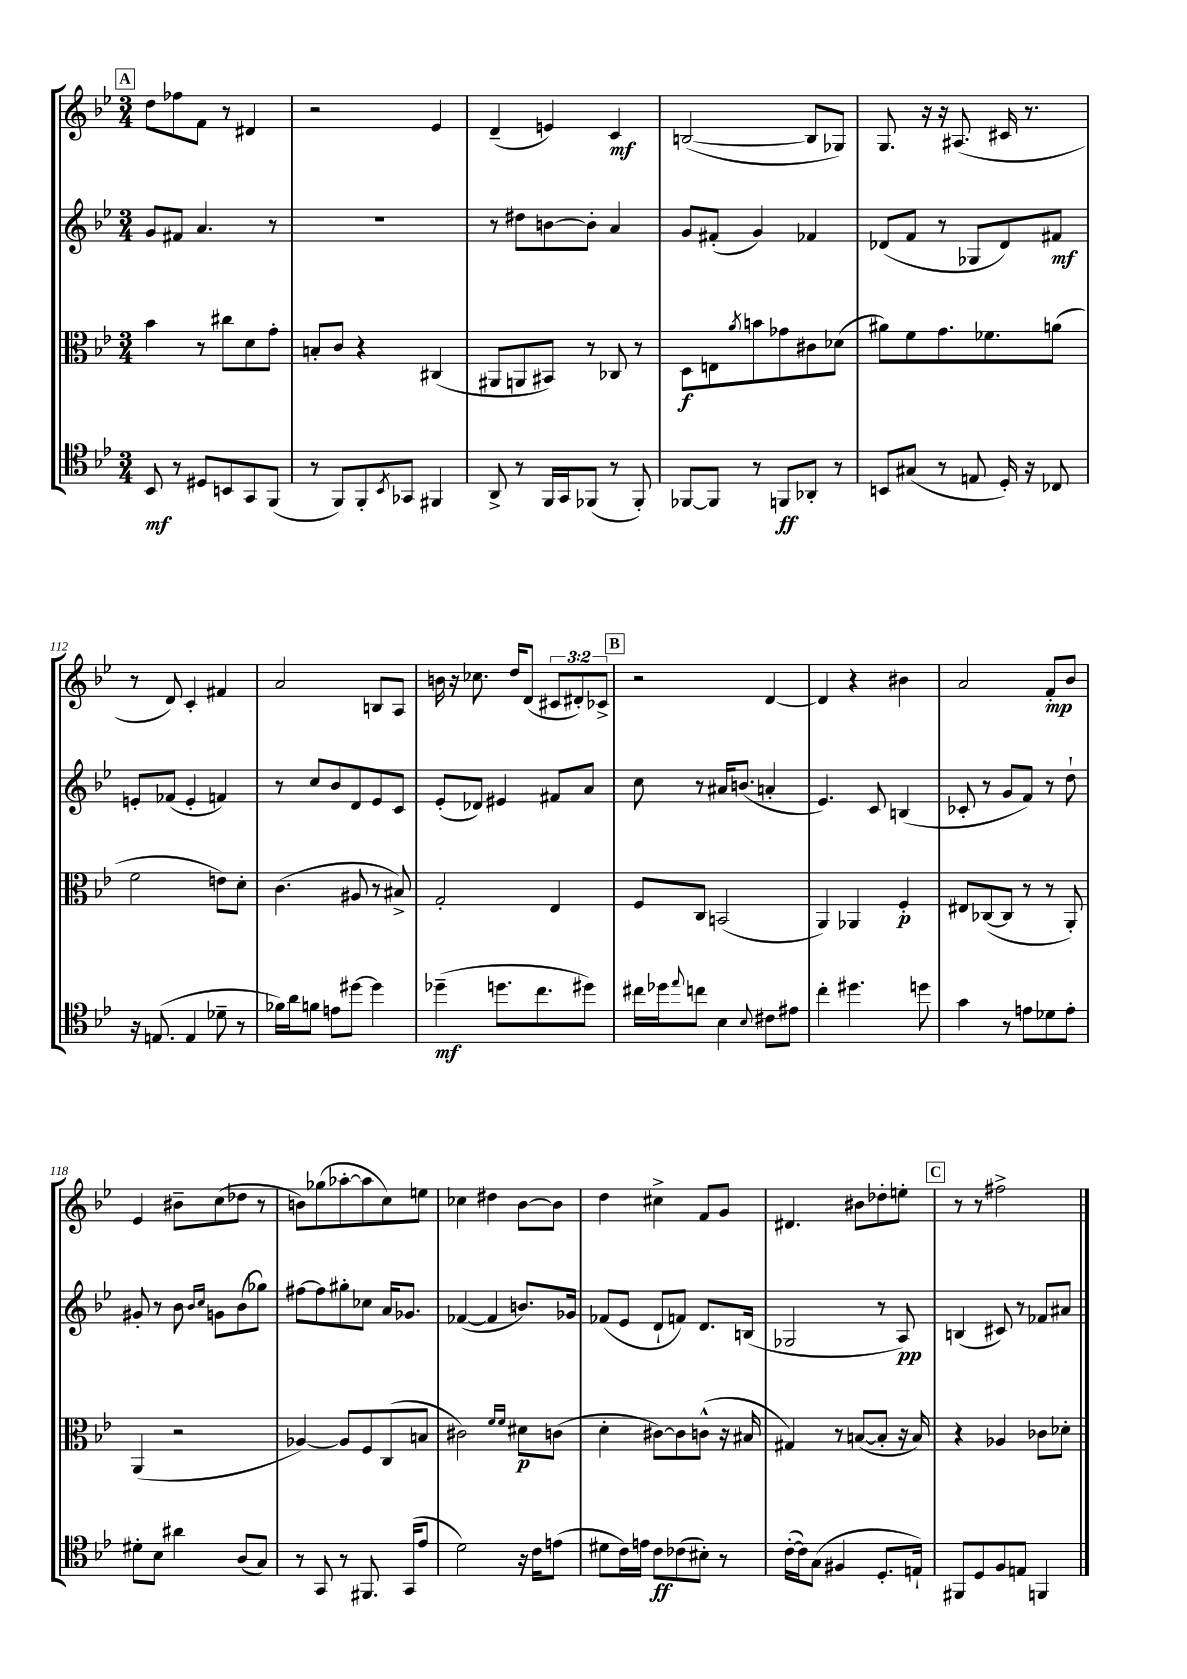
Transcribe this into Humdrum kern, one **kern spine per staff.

**kern	**kern	**kern	**kern
*staff4	*staff3	*staff2	*staff1
*clefC4	*clefC3	*clefG2	*clefG2
*k[b-e-]	*k[b-e-]	*k[b-e-]	*k[b-e-]
*M3/4	*M3/4	*M3/4	*M3/4
8BB-	4b-	8g	8dd
8r	.	8f#	8ff-
8D#	8r	4.a	8f
8BB	8cc#	.	8r
8GG	8d	.	4d#
(8FF	8g'	8r	.
=	=	=	=
8r	8B'	2.r	2r
8FF)	8c	.	.
8FF'	4r	.	.
8qBB-	.	.	.
8GG-	.	.	.
4FF#	(4C#	.	4e-
=	=	=	=
8AA^	8AA#	8r	(4d~
8r	8AA	8dd#	.
16FF	8BB#)	[8b	4e)
16GG	.	.	.
(8FF-	8r	8b']	.
8r	8C-	4a	4c
8FF-')	8r	.	.
=	=	=	=
[8FF-	8D	8g	([2B
8FF-]	8E	(8f#'	.
.	8qa	.	.
8r	8b	4g)	.
8FF	8g-	.	.
8AA-'	8c#	4f-	8B]
8r	(8d-	.	8G-)
=	=	=	=
8BB	8a#)	(8d-	8.G
(8G#	8f	8f	.
.	.	.	16r
8r	8.g	8r	16r
.	.	.	(8.A#
8E	.	8G-	.
.	8.f-	.	.
16D')	.	8d-)	16c#
16r	.	.	8.r
8C-	(8a	8f#	.
=	=	=	=
16r	2f	8e'	8r
(8.E	.	.	.
.	.	(8f-	8d)
4E	.	4e'	4c'
8d-~	8e)	4f)	4f#
8r	8d'	.	.
=	=	=	=
16f-)	(4.c	8r	2a
16a	.	.	.
8f	.	8cc	.
8e	.	8b-	.
[8dd#	8A#	8d	.
4dd#]	8r	8e-	8B
.	8B#^)	8c	8A
=	=	=	=
(4dd-~	2G'	(8e-'	16b
.	.	.	16r
.	.	8d-)	8.cc-
8.dd	.	4e#	.
.	.	.	16dd
.	.	.	(8d
8.cc	.	.	.
.	4E-	8f#	12c#
.	.	.	12d#')
8dd#)	.	8a	.
.	.	.	12c-^
=	=	=	=
16cc#	8F	8cc	2r
16dd-	.	.	.
8qqee-	.	.	.
8cc	8C	8r	.
4B-	(2BB	16a#	.
.	.	(8.b	.
8qqB-	.	.	.
8c#	.	4a'	[4d
8e#	.	.	.
=	=	=	=
4cc'	4AA)	4.e-)	4d]
4.dd#	4AA-	.	4r
.	.	8c	.
.	4F'	(4B	4b#
8dd	.	.	.
=	=	=	=
4g	8E#	8c-'	2a
.	([8C-	8r	.
8r	8C-]	8g	.
8e	8r	8f)	.
8d-	8r	8r	8f'
8e'	8AA')	8dd`	8b-
=	=	=	=
8d#'	(4AA	8g#'	4e-
8B-	.	8r	.
4a#	2r	8b-	8b#~
.	.	16qqb-	.
.	.	16qqcc	.
.	.	8g	(8cc
(8A	.	(8b-	8dd-
8G)	.	8gg-)	8r
=	=	=	=
8r	[4A-)	[8ff#	8b)
8GG	.	8ff#]	(8gg-
8r	8A-]	8gg#'	[8aa-'
8.FF#	8F	8cc-	8aa-]
.	(8C	16a	8cc)
(16GG	.	8.g-	.
8e-	8B	.	8ee
=	=	=	=
2d)	2c#)	([4f-	4cc-
.	.	4f-]	4dd#
.	16qqf	.	.
.	16qqf	.	.
16r	8d#	8.b)	[8b-
16c	.	.	.
(8e	(8c	.	8b-]
.	.	16g-	.
=	=	=	=
8d#	4d'	(8f-	4dd
16c)	.	8e-	.
16e	.	.	.
8c	[8c#)	8d`	4cc#^
(8c-	8c#]	8f)	.
8B#')	(8c^^	8.d	8f
8r	16r	.	8g
.	16B#	(16B	.
=	=	=	=
([16c'	4G#)	2G-	4.d#
16c])	.	.	.
(8G	.	.	.
4F#	8r	.	.
.	([8B	.	8b#
8.D'	8B']	8r	8dd-'
.	16r	8A)	8ee'
16E`)	16B)	.	.
=	=	=	=
8FF#	4r	(4B	8r
8D	.	.	8r
8F	4A-	8c#)	2ff#^
8E	.	8r	.
4FF	8c-	8f-	.
.	8d-'	8a#	.
==	==	==	==
*-	*-	*-	*-
